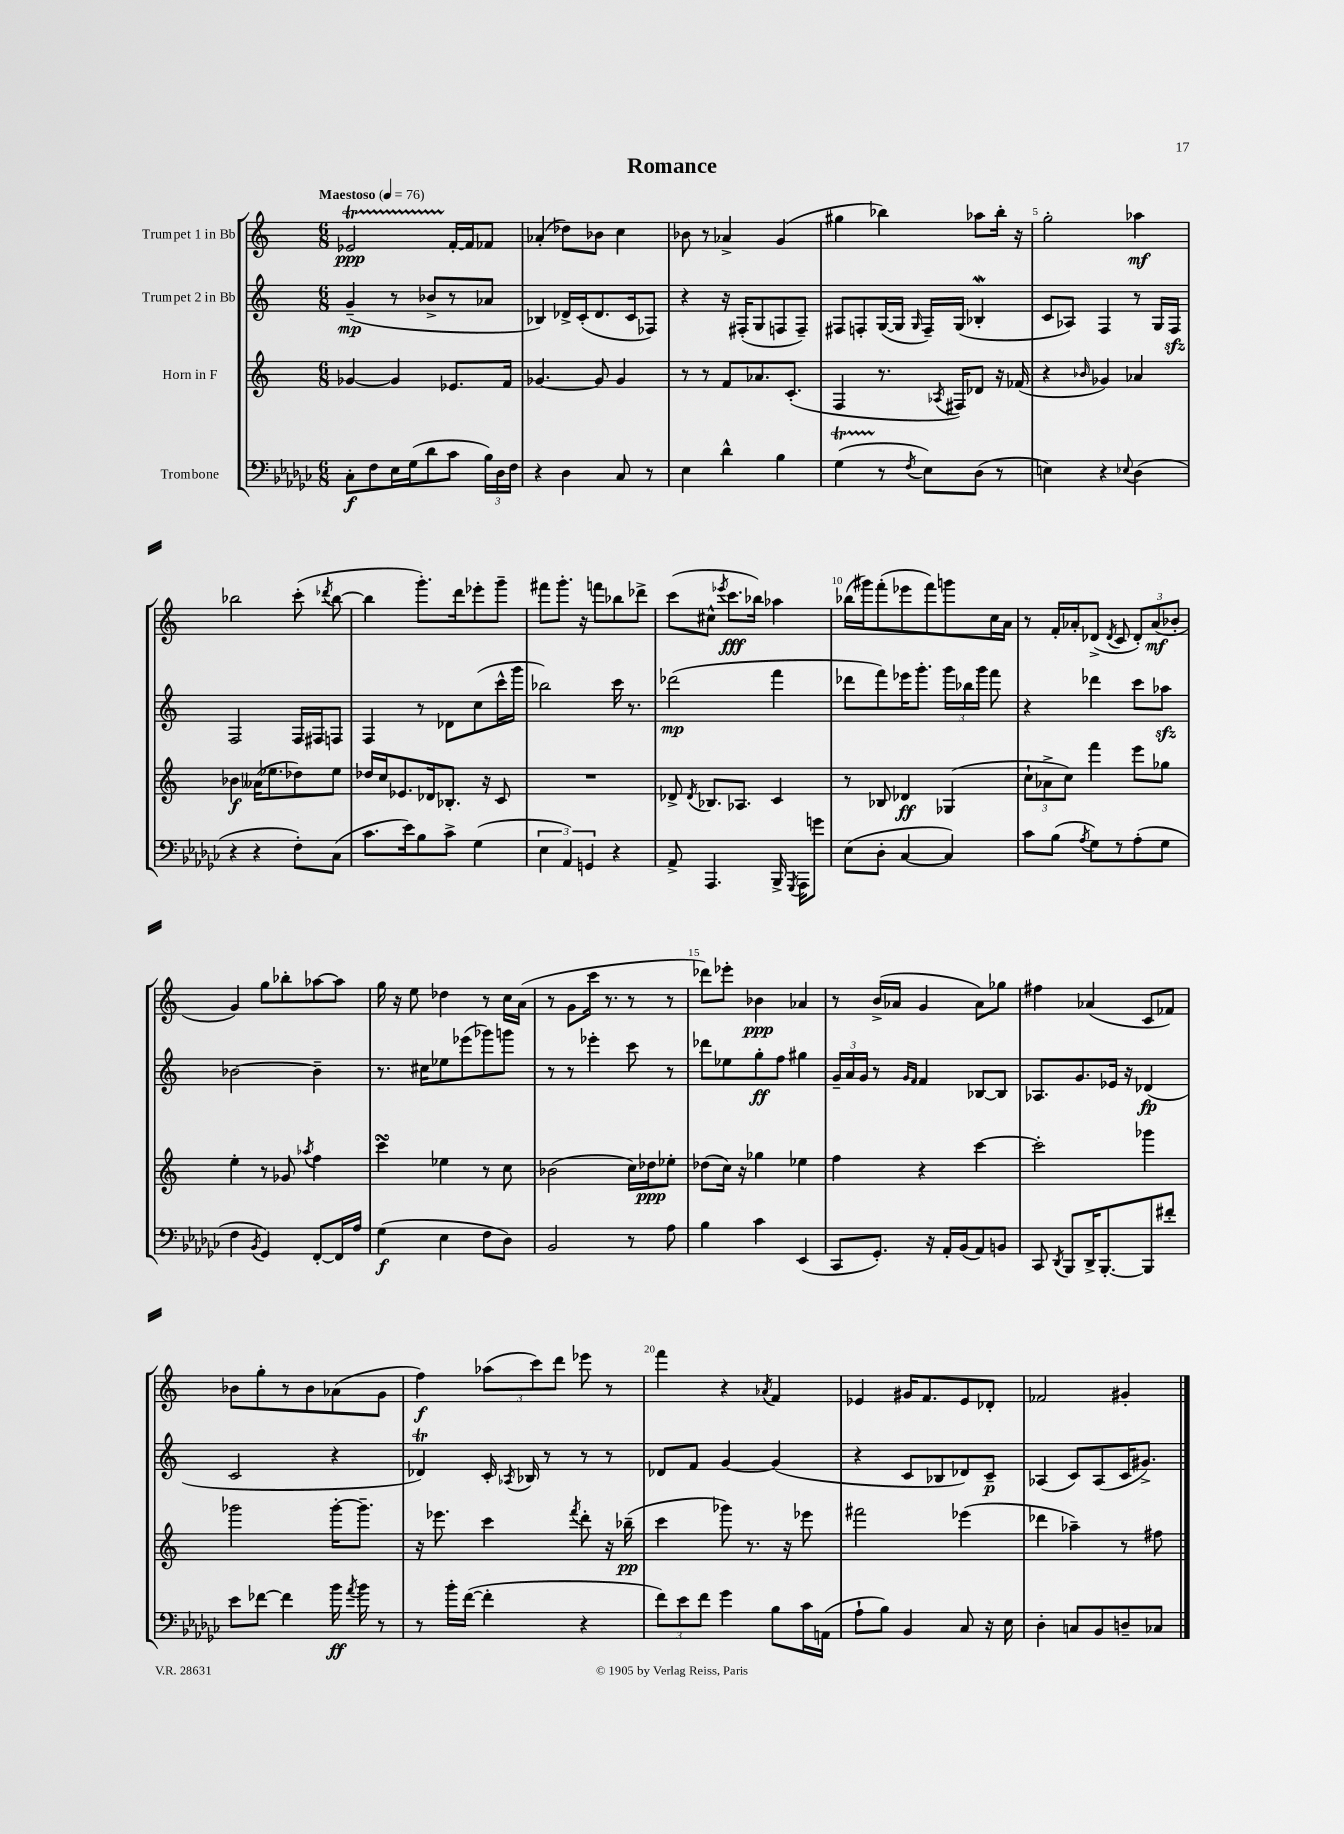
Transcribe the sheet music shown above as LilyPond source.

\header { title = "Romance" }
<<
\new StaffGroup <<
\new Staff = "s0" \with { instrumentName = "Trumpet 1 in Bb" } {
    \clef treble \key c \major \numericTimeSignature \time 6/8 \tempo "Maestoso" 4 = 76
    \autoBeamOff ees'2\startTrillSpan\ppp f'16[~-.\stopTrillSpan f'16 fes'8] |
    aes'4-.( des''8[) bes'8] c''4 |
    bes'8 r8 aes'4-> g'4( |
    gis''4 bes''4) aes''8[ bes''16]-. r16 |
    g''2-. aes''4\mf |
    bes''2 c'''8-.( \acciaccatura { des'''8 } bes''8~ |
    bes''4 g'''8.[-.) d'''16 ees'''8-. g'''8]-- |
    fis'''8[ g'''8.]-. r16 f'''8[ bes''8 des'''8]-> |
    c'''8[( cis''8]-^ \acciaccatura { ees'''8 } c'''8.[\fff bes''16]) aes''4 |
    bes''16[( gis'''16) f'''8-.( ees'''8 f'''8) g'''8 c''16 a'16] |
    r8 f'16[-. aes'16-. des'8]->( \acciaccatura { des'8 } c'8 \tuplet 3/2 { des'8[-.) aes'8\mf( bes'8]-. } |
    g'4) g''8[ bes''8-. aes''8~ aes''8] |
    g''16 r16 e''8 des''4 r8 c''16[ a'16]( |
    r8 g'8[ c'''16] r8. r8 r8 |
    des'''8[) ees'''8]-. bes'4\ppp aes'4 |
    r8 b'16[->( aes'16] g'4 aes'8[) ges''8] |
    fis''4 aes'4( c'8[ fes'8]) |
    bes'8[ g''8-. r8 bes'8 aes'8( g'8] |
    f''4\f) \tuplet 3/2 { aes''8[( c'''8) d'''8] } ees'''8 r8 |
    f'''4 r4 \acciaccatura { aes'8 } f'4 |
    ees'4 gis'16[ f'8. ees'8 des'8]-. |
    fes'2 gis'4-. \bar "|." |
}
\new Staff = "s1" \with { instrumentName = "Trumpet 2 in Bb" } {
    \clef treble \key c \major \numericTimeSignature \time 6/8
    \autoBeamOff g'4--\mp( r8 bes'8[-> r8 aes'8] |
    bes4) des'16[-> c'16-.( des'8. c'16 fes8]) |
    r4 r16 fis16[-.( g8 f8 f8]--) |
    fis8[ f8-. g16~( g16] \grace { g16 } f16[--) g16]( bes4-.\mordent |
    c'8[ aes8]) f4 r8 g16[ f16]\sfz |
    f2 f16[ fis16 f8] |
    f4 r8 des'8[ c''8( c'''16-^ g'''16] |
    bes''2) c'''16 r8. |
    des'''2\mp( f'''4 |
    des'''8[ f'''8) ees'''16 g'''8.]-. \tuplet 3/2 { g'''16[ bes''16 g'''16] } f'''8 |
    r4 des'''4 c'''8[ aes''8]\sfz |
    bes'2~ bes'4-- |
    r8. cis''16[ ees''8 ees'''8( ges'''8) g'''8] |
    r8 r8 ees'''4-. c'''8 r8 |
    des'''8[ ees''8 g''8-.\ff f''8] gis''4 |
    \tuplet 3/2 { g'16[-- a'16 g'16] } r8 \grace { g'16[ f'16] } f'4 bes8[~ bes8] |
    aes8.[ g'8. ees'16] r16 des'4\fp( |
    c'2 r4 |
    des'4\trill) c'16-. \acciaccatura { aes8 } bes16 r8 r8 r8 |
    des'8[ f'8] g'4~ g'4( |
    r4 c'8[ bes8 des'8) c'8]--\p |
    aes4( c'8[) aes8( c'16 gis'8.]->) \bar "|." |
}
\new Staff = "s2" \with { instrumentName = "Horn in F" } {
    \clef treble \key c \major \numericTimeSignature \time 6/8
    \autoBeamOff ges'4~ ges'4 ees'8.[ f'16] |
    ges'4.~ ges'8 ges'4 |
    r8 r8 f'8[ aes'8. c'8.]-.( |
    f4 r8. \acciaccatura { aes8 } fis16[) des'8] r16 fes'16( |
    r4 \grace { bes'16 } ges'4) aes'4 |
    bes'4\f aeses'16[( ees''8. des''8) ees''8] |
    des''16[ c''16 ees'8. des'16 bes8.]-. r16 c'8 |
    R2. |
    des'8-> \acciaccatura { des'8 } bes8.[ aes8.] c'4 |
    r8 bes8 des'4\ff ges4( |
    \tuplet 3/2 { c''8[-! aes'8-> c''8]) } f'''4 e'''8[ ges''8] |
    e''4-. r8 ges'8 \acciaccatura { aes''8 } f''4 |
    c'''4\turn ees''4 r8 c''8 |
    bes'2( c''16[) des''16\ppp ees''8]-. |
    des''8[( c''16]) r16 ges''4 ees''4 |
    f''4 r4 c'''4~ |
    c'''2-. ges'''4 |
    ges'''2 ges'''16[~-. ges'''8.]-- |
    r16 ees'''8. c'''4 \acciaccatura { f'''8 } d'''8-. r16 bes''16--\pp( |
    c'''4 ges'''8) r8. r16 ees'''8 |
    fis'''2 ees'''4( |
    des'''4 aes''4--) r8 fis''8 \bar "|." |
}
\new Staff = "s3" \with { instrumentName = "Trombone" } {
    \clef bass \key ges \major \numericTimeSignature \time 6/8
    \autoBeamOff ces8[-.\f f8 ees16 ges16( des'8 ces'8] \tuplet 3/2 { bes16[) des16 f16] } |
    r4 des4 ces8 r8 |
    ees4 des'4-^ bes4 |
    ges4\startTrillSpan( r8\stopTrillSpan \acciaccatura { f8 } ees8[) des8]( r8 |
    e4) r4 \appoggiatura { ees8 } des4( |
    r4 r4 f8[-.) ces8]( |
    ces'8.[ ees'16) bes8 ces'8]-> ges4( |
    \tuplet 3/2 { ees4 aes,4) g,4 } r4 |
    aes,8-> aes,,4. bes,,16-> \acciaccatura { ges,,8 } aes,,16[ g'8] |
    ees8[( des8]-. ces4~ ces4) |
    ces'8[ bes8]( \acciaccatura { aes8 } ges8[) r8 aes8-.( ges8] |
    f4 \acciaccatura { bes,8 } ges,4) f,8[~-. f,16 aes16] |
    ges4\f( ees4 f8[ des8]) |
    bes,2 r8 aes8 |
    bes4 ces'4 ees,4( |
    ces,8[ ges,8.]-.) r16 aes,16[-. bes,16( aes,8) b,8] |
    ces,8 \acciaccatura { des,8 } bes,,8[ des,16-> bes,,8.~-. bes,,8 fis'8]-. |
    ees'8[ fes'8]~ fes'4 bes'16\ff \acciaccatura { aes'8 } bes'16 r8 |
    r8 bes'16[-. f'16]~( f'4-. r4 |
    \tuplet 3/2 { f'8[) ees'8 f'8] } ges'4 bes8[ ces'16 a,16]( |
    aes8[-! bes8]) bes,4 ces8 r16 ees16 |
    des4-. c8[ bes,8 d8-- ces8] \bar "|." |
}
>>
>>
\layout { \context { \Score \override BarNumber.break-visibility = ##(#f #t #t) barNumberVisibility = #(every-nth-bar-number-visible 5) } }
